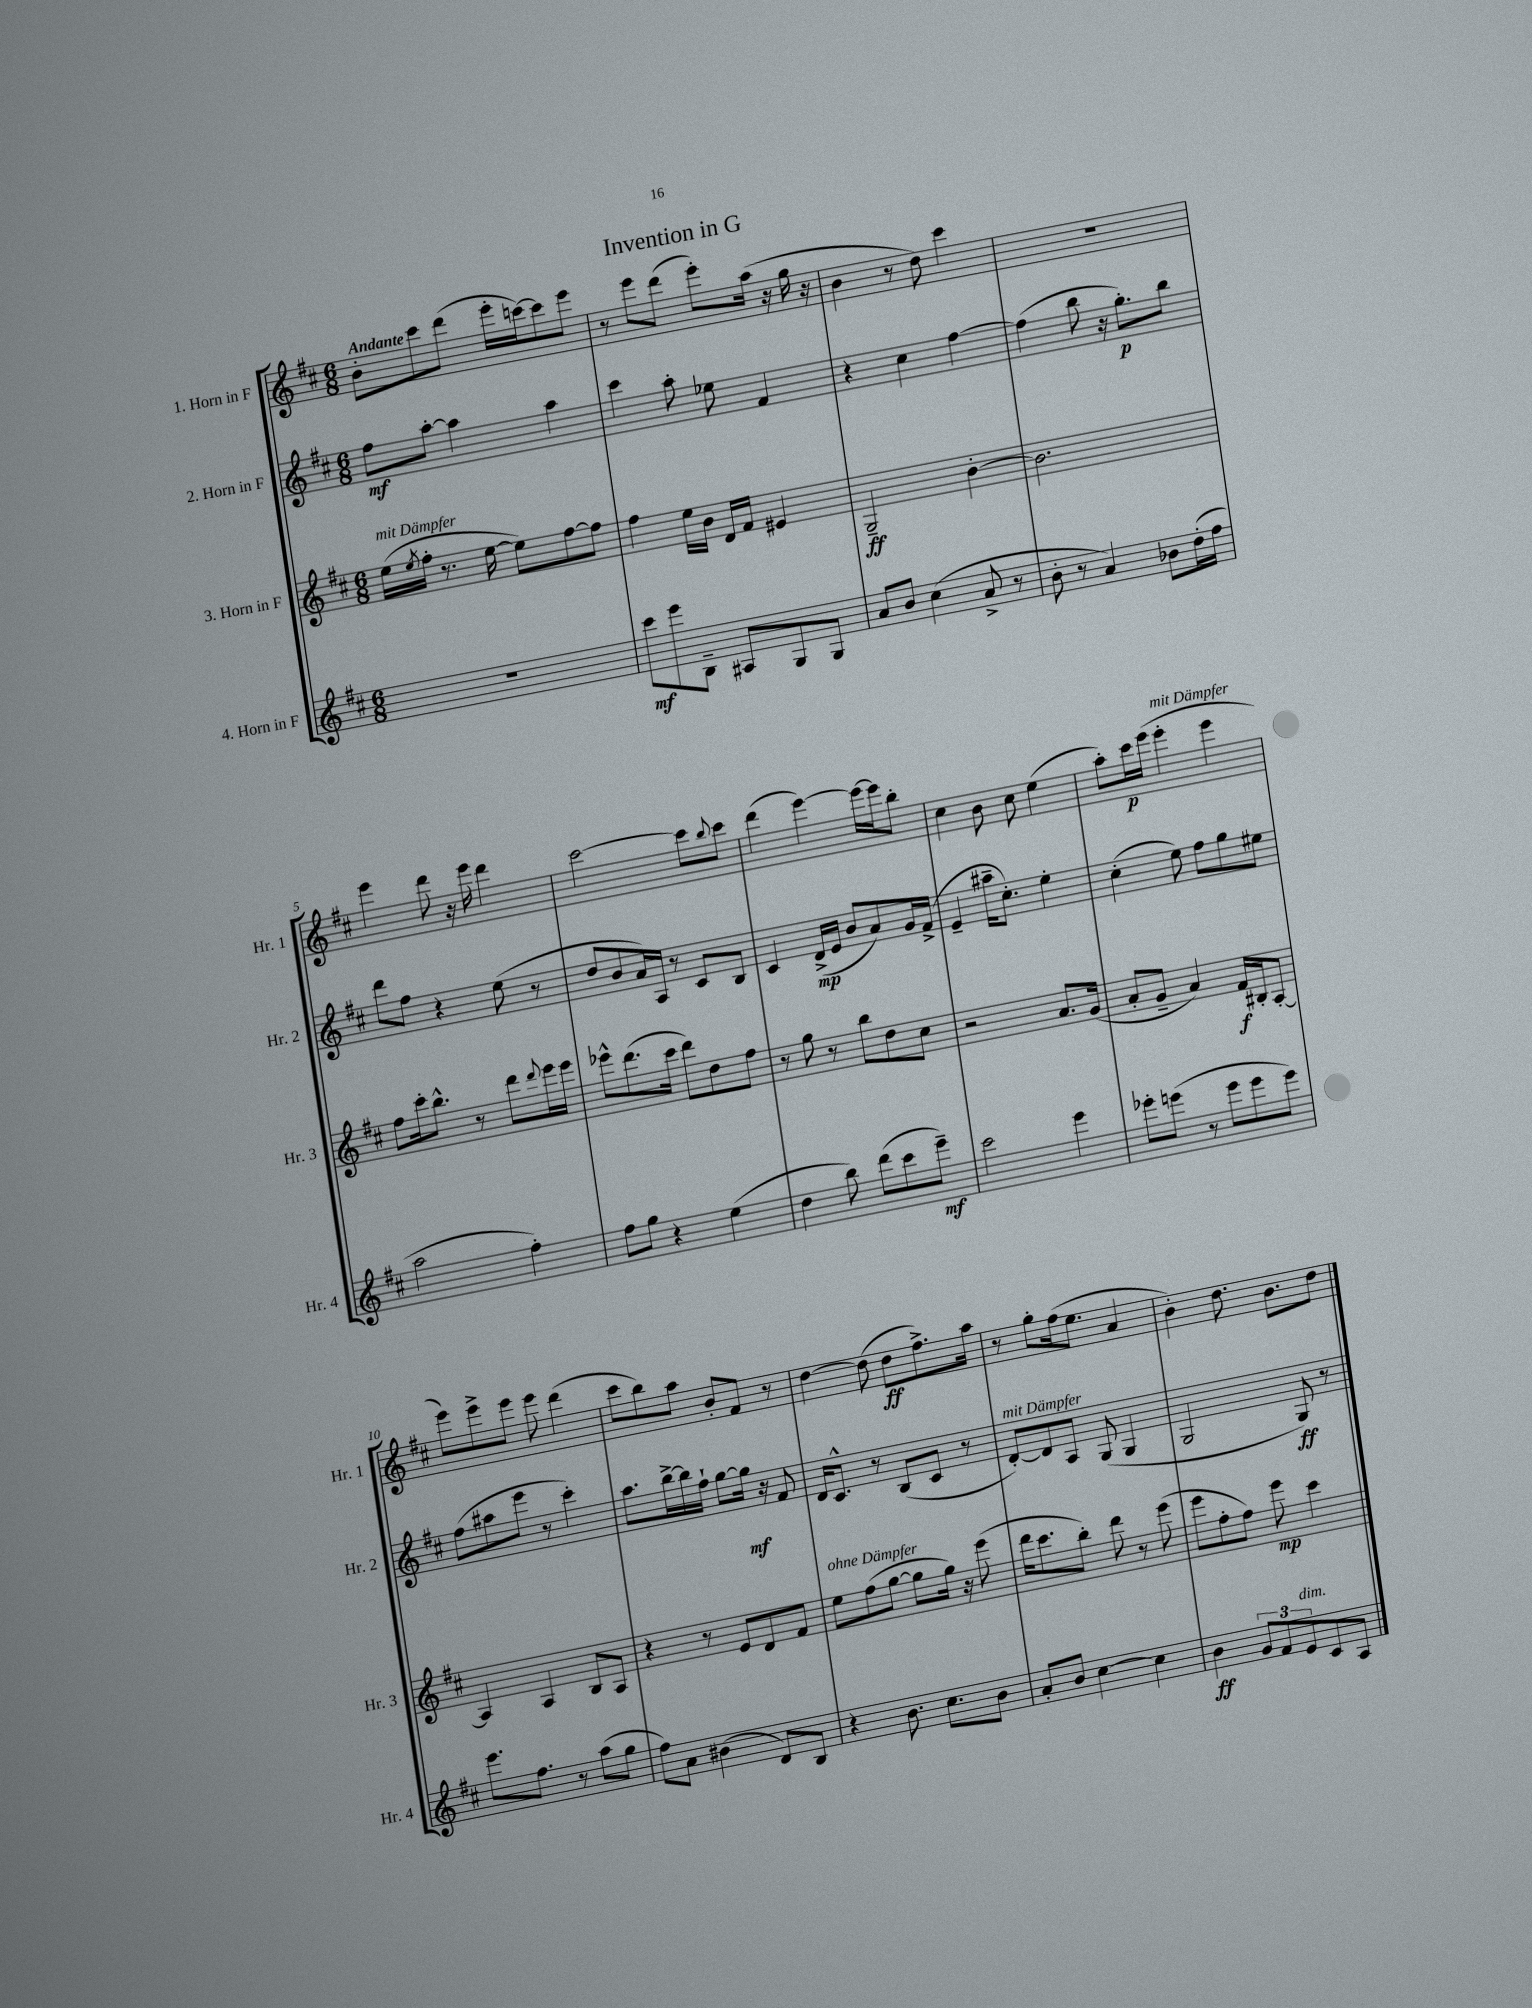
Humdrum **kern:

**kern	**kern	**kern	**kern
*staff4	*staff3	*staff2	*staff1
*clefG2	*clefG2	*clefG2	*clefG2
*k[f#c#]	*k[f#c#]	*k[f#c#]	*k[f#c#]
*M6/8	*M6/8	*M6/8	*M6/8
2.r	(16ee	8ff#	8b'
.	8qee	.	.
.	16ff#'	.	.
.	8.r	[8aa'	8ccc#
.	.	4aa]	(8ddd
.	[16ee	.	.
.	8ee])	.	16eee'
.	.	.	[16ccc)
.	[8ff#	4aa	8ccc]
.	8ff#]	.	8eee
=	=	=	=
8ccc#	4ff#	4ccc#	8r
8eee	.	.	8eee
8B~	16ee	8aa'	(8ddd
.	16b	.	.
8A#	16d	8ee-	8eee')
.	16f#	.	.
8G	4e#	4f#	(16aa
.	.	.	16r
8G	.	.	16gg
.	.	.	16r
=	=	=	=
8a	2G~	4r	4b
8b	.	.	.
(4cc#	.	4cc#	8r
.	.	.	8dd)
8a^	[4b'	[4ff#	4ccc#
8r	.	.	.
=	=	=	=
8b'	2.b]	(4ff#]	2.r
8r	.	.	.
4a)	.	8bb	.
.	.	16r	.
.	.	8.gg')	.
8b-	.	.	.
(16dd'	.	8bb	.
16ff#	.	.	.
=	=	=	=
2aa	8ff#	8ddd	4eee
.	16ccc#'	8ff#	.
.	8.bb^^	.	.
.	.	4r	8ddd
.	8r	.	16r
.	.	.	16eee
4ff#')	8ddd	(8ee	4ddd
.	8qqddd	.	.
.	16eee	8r	.
.	16eee	.	.
=	=	=	=
8ff#	8eee-^^	8dd	[2ccc#
8gg	(8.ddd	8b	.
4r	.	16a)	.
.	16ccc#	16A	.
.	8ddd)	8r	.
(4ee	8dd	8c#	8ccc#]
.	.	.	8qqbb
.	8ff#	8B	8ccc#
=	=	=	=
4dd	8r	4c#	(4ddd
.	8gg	.	.
8bb)	8r	(16d^	[4eee)
.	.	16e	.
(8ddd	8bb	8b	.
8ccc#	8dd	8a)	16eee_
.	.	.	16eee]
8eee~)	8cc#	16g	8bb'
.	.	(16f#^	.
=	=	=	=
2ccc#	2r	4e~	4cc#
.	.	16aa#~	8b
.	.	8.cc#')	.
.	.	.	8cc#
4eee	8.a	4ee'	(4ee
.	(16g	.	.
=	=	=	=
8eee-'	8a'	(4cc#'	8aa')
(8eee	8g~	.	16ccc#
.	.	.	(16eee
8r	4a)	8ee)	4eee'
8eee	.	8ff#	.
8eee	16f#	8gg	4eee
.	16B#'	.	.
8eee)	[8A'	8ee#	.
=	=	=	=
8.eee	4A]	(8ff#	8eee)
.	.	8aa#	8eee^
8.ff#	.	.	.
.	4A	8eee	8eee
8r	.	8r	8eee
(8aa	8B	4ccc#')	(4ddd
8gg	8A	.	.
=	=	=	=
8ff#)	4r	8.aa	8ccc#
8a	.	.	8bb)
.	.	[16bb^	.
(4b#	8r	16bb]	8aa
.	.	16ff#`	.
.	8e	[8gg	8b'
8d)	8d	16gg]	8f#
.	.	16r	.
8B	8f#	8f#	8r
=	=	=	=
4r	8ee	16d	[4dd
.	.	8.c#^^	.
.	(8ff#	.	.
8.b	[8gg	8r	(8dd]
.	8gg]	(8B	8dd
8.cc#	.	.	.
.	16gg)	8c#	8.ff#^)
.	16r	.	.
8b	(8eee	8r	.
.	.	.	16aa
=	=	=	=
8a'	16ddd	[8d')	8r
.	8.ccc#	.	.
8b	.	8d]	8gg'
[4cc#	8bb')	8A	(16ff#
.	.	.	8.ee
.	8ddd	(8G	.
4cc#]	8r	4G	4a
.	(8eee	.	.
=	=	=	=
4b	8eee	2G	4b')
.	8ff#'	.	.
12g	8ff#)	.	8.dd
12f#	.	.	.
.	8eee	.	.
12e	.	.	.
.	.	.	8.b
8c#	4ccc#	8G)	.
8A	.	8r	8dd
==	==	==	==
*-	*-	*-	*-
